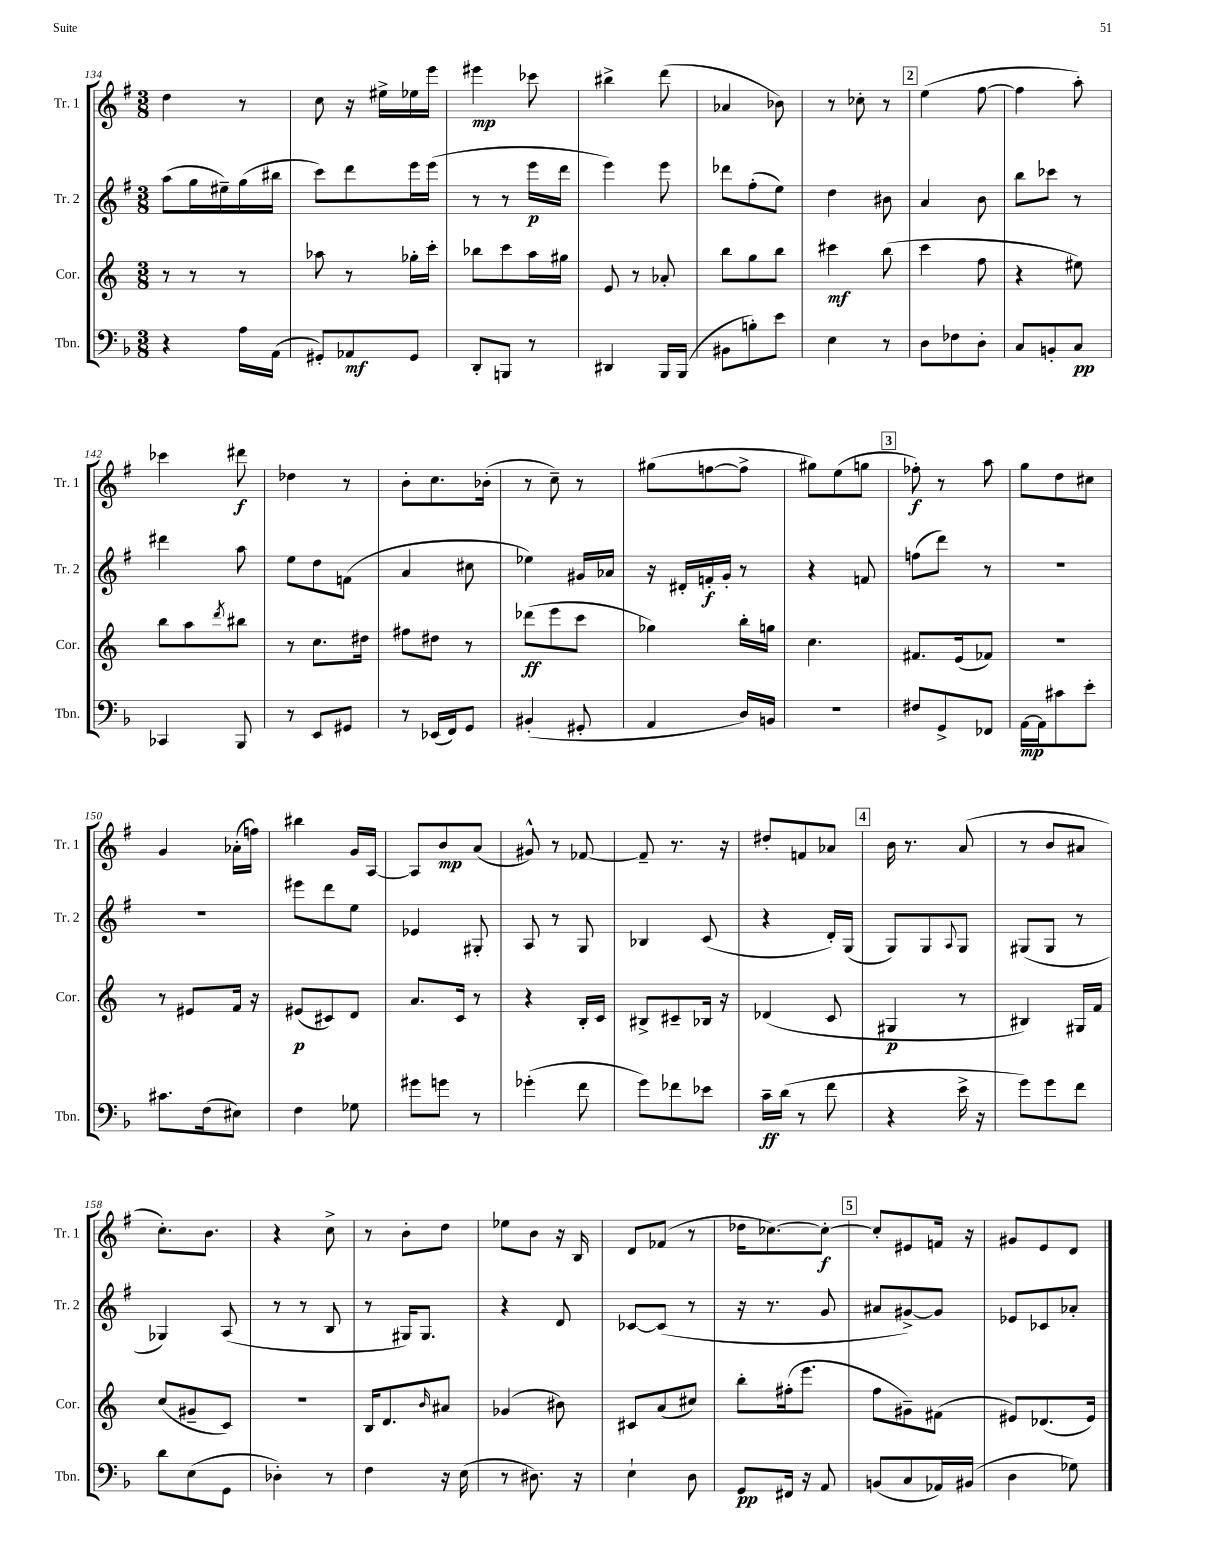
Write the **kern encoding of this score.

**kern	**dynam	**kern	**dynam	**kern	**dynam	**kern	**dynam
*part4	*part4	*part3	*part3	*part2	*part2	*part1	*part1
*staff4	*staff4	*staff3	*staff3	*staff2	*staff2	*staff1	*staff1
*I"Tbn.	*	*I"Cor.	*	*I"Tr. 2	*	*I"Tr. 1	*
*I'Tbn.	*	*I'Cor.	*	*I'Tr. 2	*	*I'Tr. 1	*
*clefF4	*	*clefG2	*	*clefG2	*	*clefG2	*
*k[b-]	*	*k[]	*	*k[f#]	*	*k[f#]	*
*M3/8	*	*M3/8	*	*M3/8	*	*M3/8	*
=134	=134	=134	=134	=134	=134	=134	=134
4r	.	8r	.	(8aa\L	.	4dd\	.
.	.	8r	.	16gg\L	.	.	.
.	.	.	.	16ee#X~\)	.	.	.
16A\LL	.	8r	.	(16gg\	.	8r	.
(16AA\JJ	.	.	.	16bb#X\JJ	.	.	.
=135	=135	=135	=135	=135	=135	=135	=135
8GG#X'/L)	.	8aa-X\	.	8ccc\L)	.	8cc\	.
8AA-X/	mf	8r	.	8ddd\	.	16r	.
.	.	.	.	.	.	16ee#X^\LL	.
8GG#/J	.	16gg-X'\LL	.	16eee\L	.	16ee-X\	.
.	.	16ccc'\JJ	.	(16eee\JJ	.	16eee\JJ	.
=136	=136	=136	=136	=136	=136	=136	=136
8DD'/L	.	8bb-X\L	.	8r	.	4eee#X\	mp
8BBBn/J	.	8ccc\	.	8r	.	.	.
8r	.	16aa\L	.	16eee\LL	p	8ccc-X\	.
.	.	16gg#X\JJ	.	16ddd\JJ	.	.	.
=137	=137	=137	=137	=137	=137	=137	=137
4DD#X/	.	8e/	.	4eee\)	.	4bb#X^\	.
.	.	8r	.	.	.	.	.
16BBB-/LL	.	8a-X'/	.	8eee\	.	(8ddd\	.
(16BBB-/JJ	.	.	.	.	.	.	.
=138	=138	=138	=138	=138	=138	=138	=138
8BB#X\L	.	8bb\L	.	8ddd-X\L	.	4a-X/	.
8Bn'\)	.	8gg\	.	(8ff#'\	.	.	.
8e\J	.	8bb\J	.	8ee\J)	.	8b-X\)	.
=139	=139	=139	=139	=139	=139	=139	=139
4E\	.	4ccc#X\	mf	4dd\	.	8r	.
.	.	.	.	.	.	8cc-X'\	.
8r	.	(8bb\	.	8b#X\	.	8r	.
!!LO:REH:place=s1:t=2
=140	=140	=140	=140	=140	=140	=140	=140
8D\L	.	4ccc\	.	4a/	.	(4ee\	.
8F-X\	.	.	.	.	.	.	.
8D'\J	.	8ff\	.	8b\	.	[8ff#\	.
=141	=141	=141	=141	=141	=141	=141	=141
8C/L	.	4r	.	8bb\L	.	4ff#\]	.
8BBn'/	.	.	.	8ccc-X\J	.	.	.
8C/J	pp	8ee#X\)	.	8r	.	8aa'\)	.
!!LO:LB:g=z
=142	=142	=142	=142	=142	=142	=142	=142
4CC-X/	.	8bb\L	.	4ddd#X\	.	4ccc-X\	.
.	.	8aa\	.	.	.	.	.
.	.	8qddd/	.	.	.	.	.
8BBB-/	.	8bb#X\J	.	8aa\	.	8ddd#X\	f
=143	=143	=143	=143	=143	=143	=143	=143
8r	.	8r	.	8ee\L	.	4dd-X\	.
8EE/L	.	8.cc\L	.	8dd\	.	.	.
8GG#X/J	.	.	.	(8fn\J	.	8r	.
.	.	16dd#X\Jk	.	.	.	.	.
=144	=144	=144	=144	=144	=144	=144	=144
8r	.	8ff#X\L	.	4a/	.	8b'\L	.
(16EE-X/LL	.	8dd#X\J	.	.	.	8.cc\	.
16FF/J)	.	.	.	.	.	.	.
8GG/J	.	8r	.	8cc#X\	.	.	.
.	.	.	.	.	.	(16b-X'\Jk	.
=145	=145	=145	=145	=145	=145	=145	=145
(4BB#X'/	.	(8ddd-X\L	ff	4ee-X\)	.	8r	.
.	.	8eee\	.	.	.	8cc~\)	.
8GG#X'/	.	8ccc\J	.	16g#X/LL	.	8r	.
.	.	.	.	16a-X/JJ	.	.	.
=146	=146	=146	=146	=146	=146	=146	=146
4AA/	.	4gg-X\)	.	16r	.	(8gg#X\L	.
.	.	.	.	16d#X'/LL	.	.	.
.	.	.	.	16fn'/	f	[8ffn\	.
.	.	.	.	16g'/JJ	.	.	.
16D/LL)	.	16bb'\LL	.	8r	.	8ff^\J]	.
16BBn/JJ	.	16ggn\JJ	.	.	.	.	.
=147	=147	=147	=147	=147	=147	=147	=147
4.r	.	4.cc\	.	4r	.	8gg#X\L)	.
.	.	.	.	.	.	(8ee\	.
.	.	.	.	8fn/	.	8ggn\J	.
!!LO:REH:place=s1:t=3
=148	=148	=148	=148	=148	=148	=148	=148
8F#X/L	.	8.f#X/L	.	(8ffn\L	.	8ff-X'\)	f
8GG^/	.	.	.	8ddd\J)	.	8r	.
.	.	(16e/k	.	.	.	.	.
8FF-X/J	.	8f-X/J)	.	8r	.	8aa\	.
=149	=149	=149	=149	=149	=149	=149	=149
[16AA\LL	mp	4.r	.	4.r	.	8gg\L	.
16AA\J]	.	.	.	.	.	.	.
8c#X\	.	.	.	.	.	8dd\	.
8e'\J	.	.	.	.	.	8cc#X\J	.
!!LO:LB:g=z
=150	=150	=150	=150	=150	=150	=150	=150
8.c#X\L	.	8r	.	4.r	.	4g/	.
.	.	8e#X/L	.	.	.	.	.
(16F\k	.	.	.	.	.	.	.
8E#X\J)	.	16f/Jk	.	.	.	(16a-X'\LL	.
.	.	16r	.	.	.	16ffn\JJ)	.
=151	=151	=151	=151	=151	=151	=151	=151
4F\	.	(8e#X/L	p	8eee#X\L	.	4bb#X\	.
.	.	8c#X/)	.	8ddd\	.	.	.
8G-X\	.	8d/J	.	8ee\J	.	16g/LL	.
.	.	.	.	.	.	[16A/JJ	.
=152	=152	=152	=152	=152	=152	=152	=152
8g#X\L	.	8.a/L	.	4e-X/	.	8A/L]	.
8gn\J	.	.	.	.	.	8b/	mp
.	.	16c/Jk	.	.	.	.	.
8r	.	8r	.	8G#X'/	.	(8a/J	.
=153	=153	=153	=153	=153	=153	=153	=153
(4g-X'\	.	4r	.	8A/	.	8g#X^^/)	.
.	.	.	.	8r	.	8r	.
8f\	.	16B'/LL	.	8G/	.	[8f-X/	.
.	.	16c/JJ	.	.	.	.	.
=154	=154	=154	=154	=154	=154	=154	=154
8g\L)	.	8B#X^/L	.	4B-X/	.	8f-~/]	.
8f-X\	.	8c#X~/	.	.	.	8.r	.
8e-X\J	.	16B-X/Jk	.	(8c/	.	.	.
.	.	16r	.	.	.	16r	.
=155	=155	=155	=155	=155	=155	=155	=155
16c~\LL	ff	(4d-X/	.	4r	.	8dd#X'/L	.
(16d\JJ	.	.	.	.	.	.	.
8r	.	.	.	.	.	8fn/	.
8f\	.	8c/	.	16d'/LL)	.	8a-X/J	.
.	.	.	.	(16G/JJ	.	.	.
!!LO:REH:place=s1:t=4
=156	=156	=156	=156	=156	=156	=156	=156
4r	.	4G#X/	p	8G/L)	.	16b\	.
.	.	.	.	.	.	8.r	.
.	.	.	.	8G/	.	.	.
.	.	.	.	8qqA/	.	.	.
16e^\	.	8r	.	8G/J	.	(8a/	.
16r	.	.	.	.	.	.	.
=157	=157	=157	=157	=157	=157	=157	=157
8g\L)	.	4B#X/)	.	(8G#X/L	.	8r	.
8g\	.	.	.	8G#/J	.	8b/L	.
8f\J	.	16G#X/LL	.	8r	.	8a#X/J	.
.	.	16f/JJ	.	.	.	.	.
!!LO:LB:g=z
=158	=158	=158	=158	=158	=158	=158	=158
8d\L	.	(8cc/L	.	4G-X/)	.	8.cc'\L)	.
(8E\	.	8g#X~/	.	.	.	.	.
.	.	.	.	.	.	8.b\J	.
8GG\J	.	8c/J)	.	(8A/	.	.	.
=159	=159	=159	=159	=159	=159	=159	=159
4D-X'\)	.	4.r	.	8r	.	4r	.
.	.	.	.	8r	.	.	.
8r	.	.	.	8B/	.	8cc^\	.
=160	=160	=160	=160	=160	=160	=160	=160
4F\	.	16B/KL	.	8r	.	8r	.
.	.	8.d/	.	.	.	.	.
.	.	.	.	16G#X/KL)	.	8b'\L	.
.	.	.	.	8.G#/J	.	.	.
.	.	16qqb/	.	.	.	.	.
16r	.	8a#X/J	.	.	.	8dd\J	.
(16E\	.	.	.	.	.	.	.
=161	=161	=161	=161	=161	=161	=161	=161
8r	.	(4g-X/	.	4r	.	8ee-X\L	.
8.D#X\)	.	.	.	.	.	8b\J	.
.	.	8b#X\)	.	8d/	.	16r	.
16r	.	.	.	.	.	16B/	.
=162	=162	=162	=162	=162	=162	=162	=162
4E`\	.	8c#X/L	.	[8c-X/L	.	8d/L	.
.	.	(8a/	.	(8c-/J]	.	(8f-X/J	.
8D\	.	8cc#X/J)	.	8r	.	8r	.
=163	=163	=163	=163	=163	=163	=163	=163
8GG/L	pp	8bb'\L	.	16r	.	16dd-X\KL	.
.	.	.	.	8.r	.	[8.cc-X\)	.
16FF#X/Jk	.	(16ff#X'\k	.	.	.	.	.
16r	.	8.eee\J	.	.	.	.	.
8AA/	.	.	.	8g/	.	8cc-'\J_	f
!!LO:REH:place=s1:t=5
=164	=164	=164	=164	=164	=164	=164	=164
(8BBn/L	.	8ff\L	.	8a#X/L	.	8cc-'/L]	.
8C/	.	8g#X~\)	.	[8g#X^/)	.	8e#X/	.
16AA-X/L)	.	(8f#X\J	.	8g#/J]	.	16fn/Jk	.
(16BB#X/JJ	.	.	.	.	.	16r	.
=165	=165	=165	=165	=165	=165	=165	=165
4D\	.	8e#X/L)	.	8e-X/L	.	8g#X/L	.
.	.	(8.d-X/	.	8c-X/	.	8e/	.
8G-X\)	.	.	.	8a-X'/J	.	8d/J	.
.	.	16e#/Jk)	.	.	.	.	.
==	==	==	==	==	==	==	==
*-	*-	*-	*-	*-	*-	*-	*-
